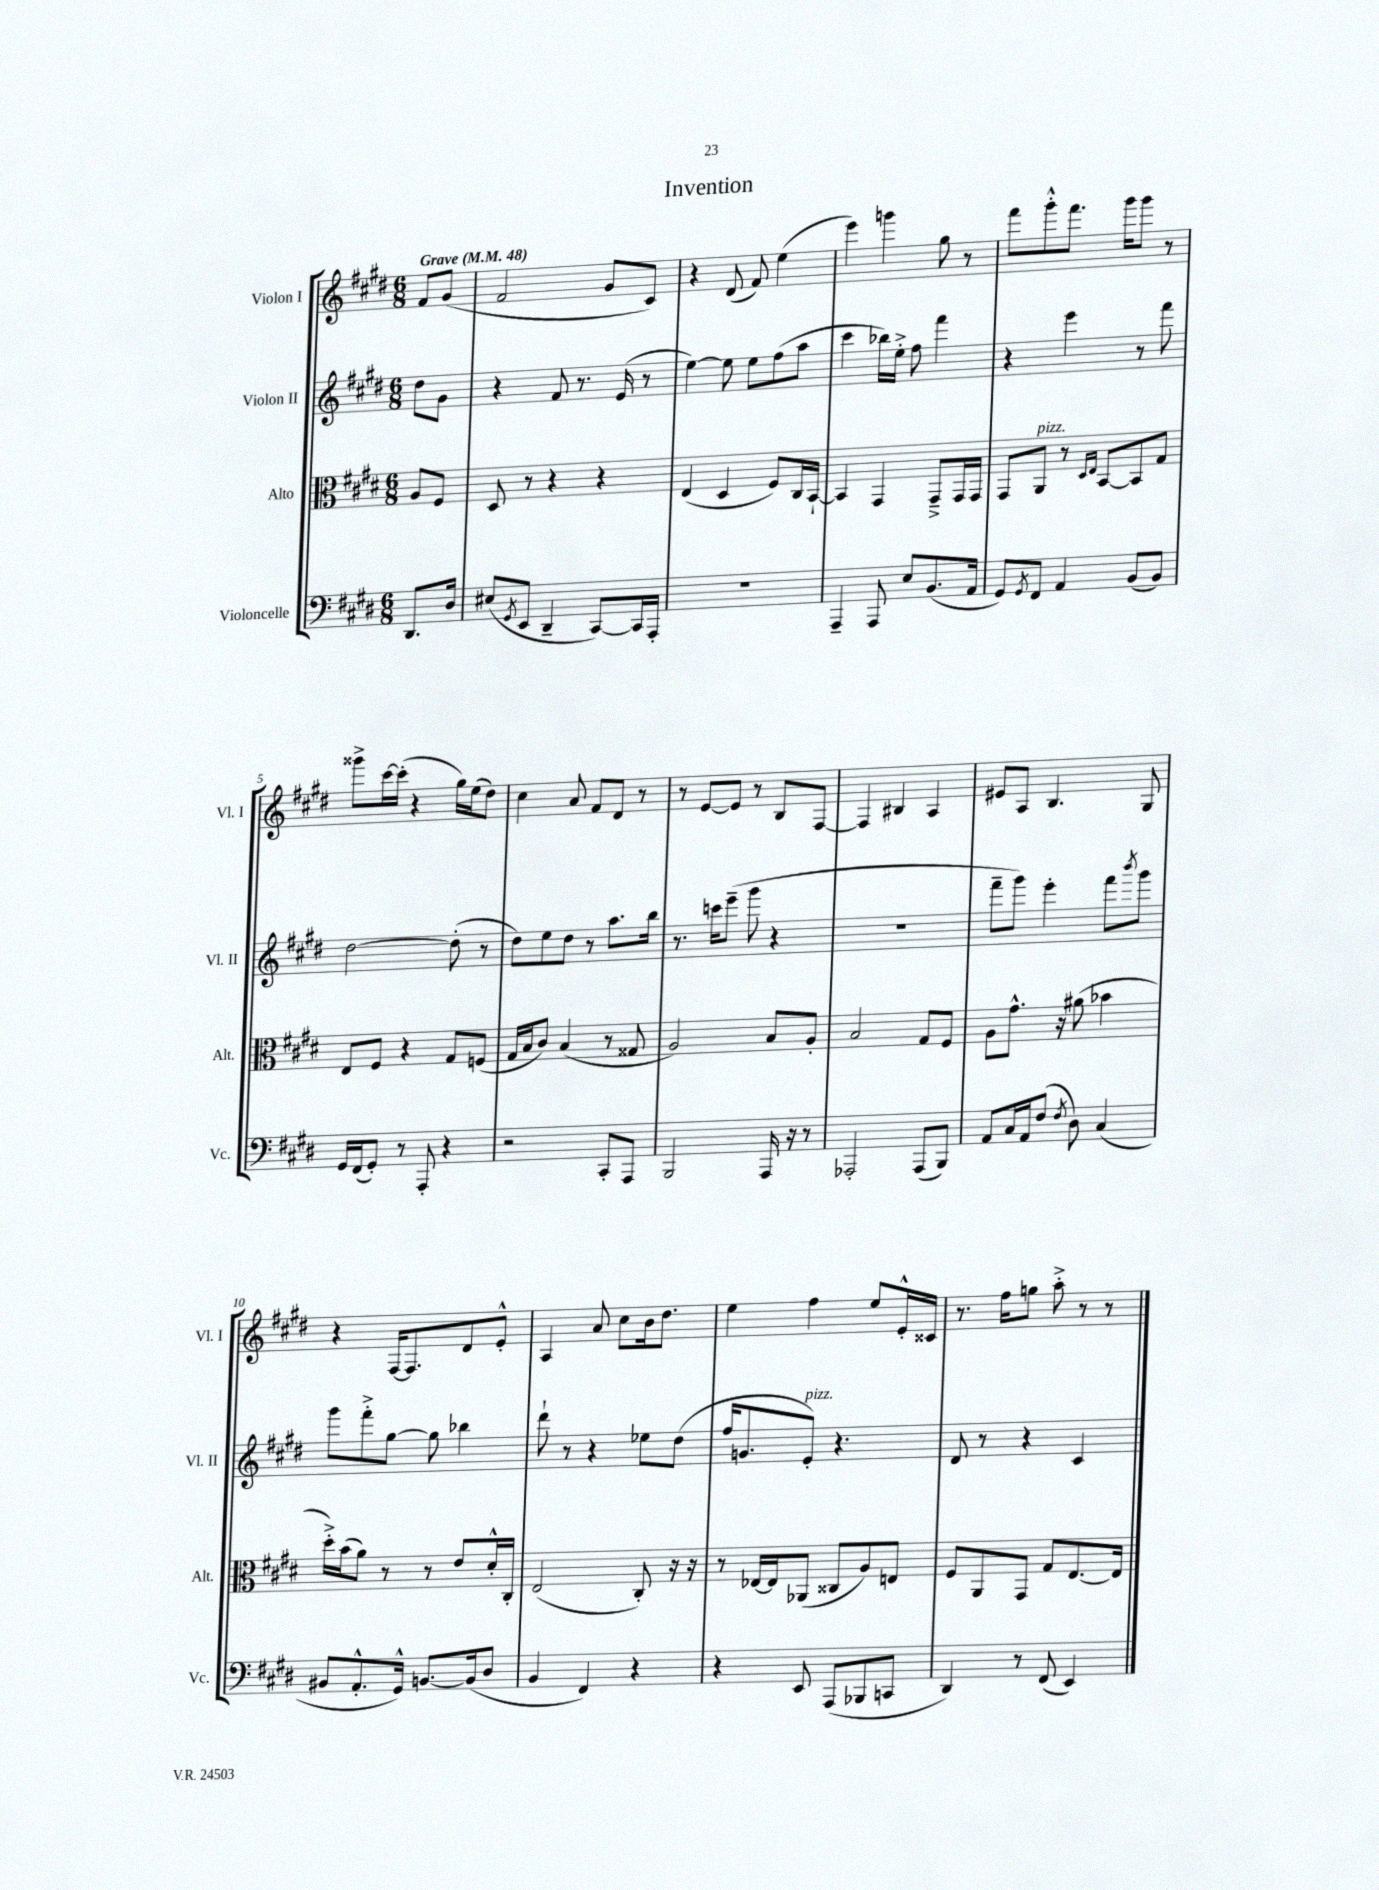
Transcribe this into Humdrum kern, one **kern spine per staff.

**kern	**kern	**kern	**kern
*part4	*part3	*part2	*part1
*staff4	*staff3	*staff2	*staff1
*I"Violoncelle	*I"Alto	*I"Violon II	*I"Violon I
*I'Vc.	*I'Alt.	*I'Vl. II	*I'Vl. I
*clefF4	*clefC3	*clefG2	*clefG2
*k[f#c#g#d#]	*k[f#c#g#d#]	*k[f#c#g#d#]	*k[f#c#g#d#]
*M6/8	*M6/8	*M6/8	*M6/8
*MM48	*MM48	*MM48	*MM48
=	=	=	=
!	!	!	!LO:TX:a:B:t=Grave
8.DD#/L	8A/L	8dd#\L	8f#/L
.	8F#/J	8g#\J	(8g#/J
16D#/Jk	.	.	.
=1	=1	=1	=1
(8E#X/L	8D#/	4r	2f#/
8qGG#/	.	.	.
8EE/J	8r	.	.
4DD#~/	4r	8f#/	.
.	.	8.r	.
[8CC#/L)	4r	.	8g#/L
.	.	(16e/	.
16CC#/L]	.	8r	8c#/J)
16AAA'/JJ	.	.	.
=2	=2	=2	=2
2.r	(4E/	[4ee\)	4r
.	4D#/	8ee\]	(8d#/
.	.	8ee\L	8f#/)
.	8F#/L)	(8ff#\	(4ee\
.	16C#/L	8aa\J	.
.	[16BB`/JJ	.	.
=3	=3	=3	=3
4AAA~/	4BB/]	4ccc#\	4eee\)
8AAA/	4GG#/	16bb-X\LL)	4gggn\
.	.	16ee'^\JJ	.
8E/L	.	8ff#\	.
(8.BB/	8GG#~^/L	4fff#\	8gg#\
.	16GG#/L	.	8r
16AA/Jk	16GG#/JJ	.	.
=4	=4	=4	=4
8GG#/L)	8GG#/L	4r	8fff#\L
8qGG#/	.	.	.
!	!LO:TX:a:i:t=pizz.	!	!
8FF#/J	8AA/J	.	8ggg#'^^\
4AA/	8r	4eee\	8.fff#\J
.	16qqD#/LL	.	.
.	16qqE/JJ	.	.
.	[8BB/L	.	.
.	.	.	16ggg#\KL
(8BB/L	8BB/]	8r	8ggg#\J
8BB/J)	8G#/J	8fff#\	8r
!!LO:LB:g=z
=5	=5	=5	=5
16GG#/LL	8E/L	[2dd#\	8ggg##X^\L
(16FF#/J	.	.	.
8GG#'/J)	8F#/J	.	[16ccc#\L
.	.	.	(16ccc#'\JJ]
8r	4r	.	4r
8AAA'/	.	.	.
4r	8G#/L	(8dd#'\]	16gg#\LL)
.	.	.	(16ee\J
.	(8Fn/J	8r	8dd#\J)
=6	=6	=6	=6
2r	16G#/LL	8dd#\L)	4cc#\
.	16B/J	.	.
.	8c#/J)	8ee\	.
.	(4B/	8dd#\J	8a/
.	.	8r	8f#/L
8CC#'/L	8r	8.aa\L	8d#/J
8AAA/J	8G##X/	.	8r
.	.	16bb\Jk	.
=7	=7	=7	=7
2BBB/	2A/)	8.r	8r
.	.	.	[8e/L
.	.	16cccn\KL	.
.	.	(8eee~\J	8e/J]
.	.	8ggg#\	8r
16AAA/	8B/L	4r	8B/L
16r	.	.	.
8r	8A'/J	.	[8F#/J
=8	=8	=8	=8
2AAA-X'/	2B/	2.r	4F#/]
.	.	.	4B#X/
(8AAA-/L	8G#/L	.	4A/
8BBB/J)	8F#/J	.	.
=9	=9	=9	=9
8AA/L	8A\L	8fff#~\L	8e#X/L
16C#/L	8.g#^^\J	8ggg#\J)	8A/J
16AA/J	.	.	.
(8F#/J	.	4eee'\	4.B/
.	16r	.	.
8qF#/	.	.	.
8D#\)	(8a#X\	.	.
(4C#/	4b-X\	8fff#\L	.
.	.	8qbbb/	.
.	.	8ggg#\J	8G#/
!!LO:LB:g=z
=10	=10	=10	=10
8BB#X/L	16dd#'^\LL)	8ggg#\L	4r
.	(16b\J	.	.
8.AA'^^/	8a\J)	8fff#'^\	.
.	8r	[8gg#\J	[16F#/KL
16GG#^^/Jk)	.	.	8.F#/]
[8.BBn/L	8r	8gg#\]	.
.	8e/L	4bb-X\	8d#/
(16BB/k]	.	.	.
8D#/J	16d#'^^/L	.	8e'^^/J
.	16C#'/JJ	.	.
=11	=11	=11	=11
4BB/	(2E/	8ddd#`\	4A/
.	.	8r	.
4FF#/)	.	4r	8a/
.	.	.	8cc#\L
4r	8C#'/)	8ee-X\L	16b\k
.	.	.	8.dd#\J
.	16r	(8dd#\J	.
.	16r	.	.
=12	=12	=12	=12
4r	8r	16ff#/KL	4ee\
.	.	8.gn/	.
.	[16E-X/LL	.	.
.	16E-/J]	.	.
!	!	!LO:TX:a:i:t=pizz.	!
8EE/	(8AA-X/J	8e'/J)	4ff#\
(8AAA/L	8C##X/L	4.r	.
8BBB-X/	8A/)	.	8ee/L
8CCn/J	8En/J	.	16e'^^/L
.	.	.	16c##X/JJ
=13	=13	=13	=13
4DD#/)	8F#/L	8d#/	8.r
.	8AA/	8r	.
.	.	.	16ff#\KL
8r	8GG#/J	4r	8ggn\J
(8FF#/	8G#/L	.	8aa'^\
4EE/)	[8.E/	4c#/	8r
.	.	.	8r
.	16E/Jk]	.	.
==	==	==	==
*-	*-	*-	*-
